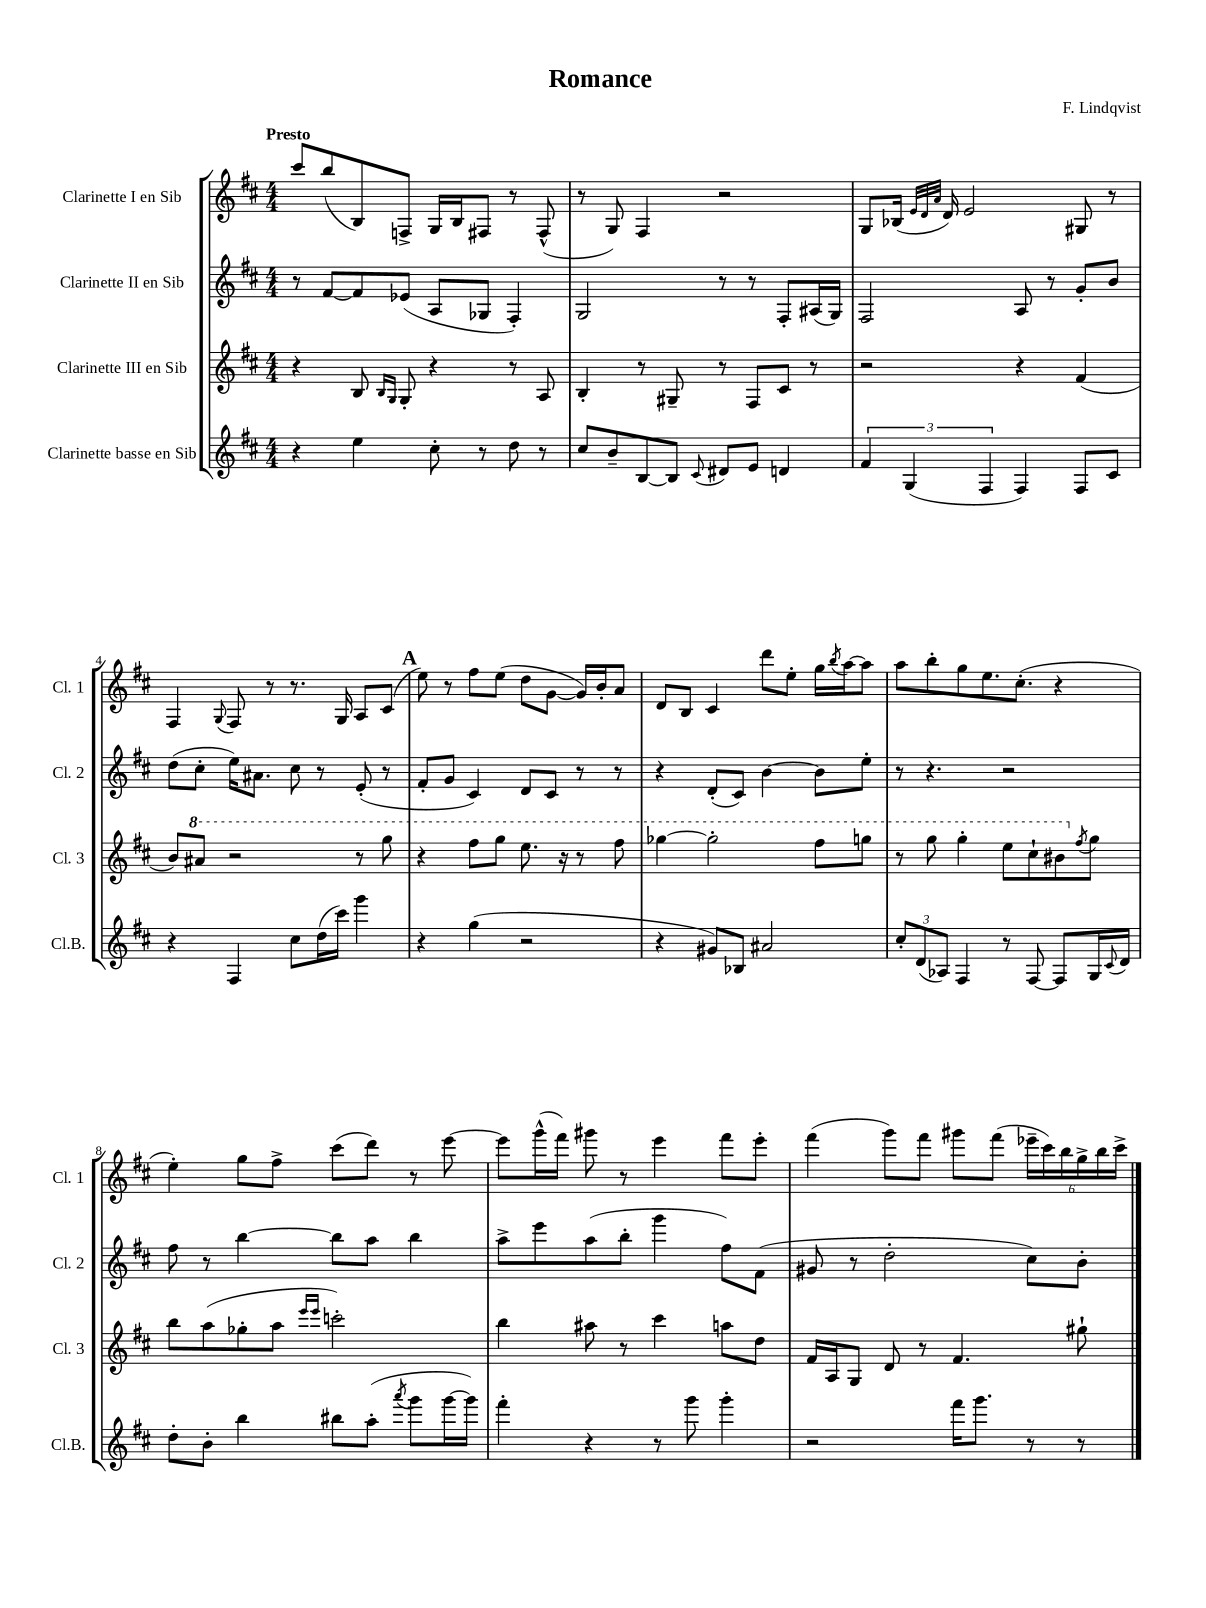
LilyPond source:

\header { title = "Romance" composer = "F. Lindqvist" }
<<
\new StaffGroup <<
\new Staff = "s0" \with { instrumentName = "Clarinette I en Sib" shortInstrumentName = "Cl. 1" } {
    \clef treble \key d \major \numericTimeSignature \time 4/4 \tempo "Presto"
    cis'''8 b''8( b8) f8-> g16 b16 fis8 r8 fis8-^( |
    r8 g8) fis4 r2 |
    g8 bes16( \grace { e'32 d'32 a'32 } d'16) e'2 gis8 r8 |
    fis4 \appoggiatura { g8 } fis8 r8 r8. g16 a8 cis'8( |
    \mark \markup { \bold "A" } e''8) r8 fis''8 e''8( d''8 g'8~ g'16) b'16-. a'8 |
    d'8 b8 cis'4 d'''8 e''8-. g''16 \acciaccatura { b''8 } a''16~ a''8 |
    a''8 b''8-. g''8 e''8. cis''8.-.( r4 |
    e''4-.) g''8 fis''8-> cis'''8( d'''8) r8 e'''8~ |
    e'''8 g'''16-^( fis'''16) gis'''8 r8 e'''4 fis'''8 e'''8-. |
    fis'''4( g'''8) fis'''8 gis'''8 fis'''8( \tuplet 6/4 { ees'''16-- cis'''16) b''16 g''16-> b''16 cis'''16-> } \bar "|." |
}
\new Staff = "s1" \with { instrumentName = "Clarinette II en Sib" shortInstrumentName = "Cl. 2" } {
    \clef treble \key d \major \numericTimeSignature \time 4/4
    r8 fis'8~ fis'8 ees'8( a8 ges8 fis4-.) |
    g2 r8 r8 fis8-. ais16( g16) |
    fis2 a8 r8 g'8-. b'8 |
    d''8( cis''8-. e''16) ais'8. cis''8 r8 e'8-.( r8 |
    \mark \markup { \bold "A" } fis'8-. g'8 cis'4) d'8 cis'8 r8 r8 |
    r4 d'8-.( cis'8) b'4~ b'8 e''8-. |
    r8 r4. r2 |
    fis''8 r8 b''4~ b''8 a''8 b''4 |
    a''8-> e'''8 a''8( b''8-. g'''4 fis''8) fis'8( |
    gis'8 r8 d''2-. cis''8) b'8-. \bar "|." |
}
\new Staff = "s2" \with { instrumentName = "Clarinette III en Sib" shortInstrumentName = "Cl. 3" } {
    \clef treble \key d \major \numericTimeSignature \time 4/4
    r4 b8 \grace { b16 g16 } g8-. r4 r8 a8 |
    b4-. r8 gis8-- r8 fis8 cis'8 r8 |
    r2 r4 fis'4( |
    b'8) \ottava #1 ais''8 r2 r8 g'''8 |
    \mark \markup { \bold "A" } r4 fis'''8 g'''8 e'''8. r16 r8 fis'''8 |
    ges'''4~ ges'''2-. fis'''8 g'''8 |
    r8 g'''8 g'''4-. e'''8 cis'''8-! bis''8 \ottava #0 \acciaccatura { fis''8 } g''8 |
    b''8 a''8( ges''8-. a''8 \grace { e'''16 e'''16 } c'''2-.) |
    b''4 ais''8 r8 cis'''4 a''8 d''8 |
    fis'16 a16 g8 d'8 r8 fis'4. gis''8-! \bar "|." |
}
\new Staff = "s3" \with { instrumentName = "Clarinette basse en Sib" shortInstrumentName = "Cl.B." } {
    \clef treble \key d \major \numericTimeSignature \time 4/4
    r4 e''4 cis''8-. r8 d''8 r8 |
    cis''8 b'8-- b8~ b8 \appoggiatura { cis'8 } dis'8 e'8 d'4 |
    \tuplet 3/2 { fis'4 g4( fis4 } fis4) fis8 cis'8 |
    r4 fis4 cis''8 d''16( cis'''16) g'''4 |
    \mark \markup { \bold "A" } r4 g''4( r2 |
    r4 gis'8) bes8 ais'2 |
    \tuplet 3/2 { cis''8-. d'8( aes8) } fis4 r8 fis8~ fis8 g16 \appoggiatura { cis'8 } d'16 |
    d''8-. b'8-. b''4 bis''8 a''8-.( \acciaccatura { a'''8 } g'''8 g'''16~ g'''16) |
    fis'''4-. r4 r8 g'''8 g'''4-. |
    r2 fis'''16 g'''8. r8 r8 \bar "|." |
}
>>
>>
